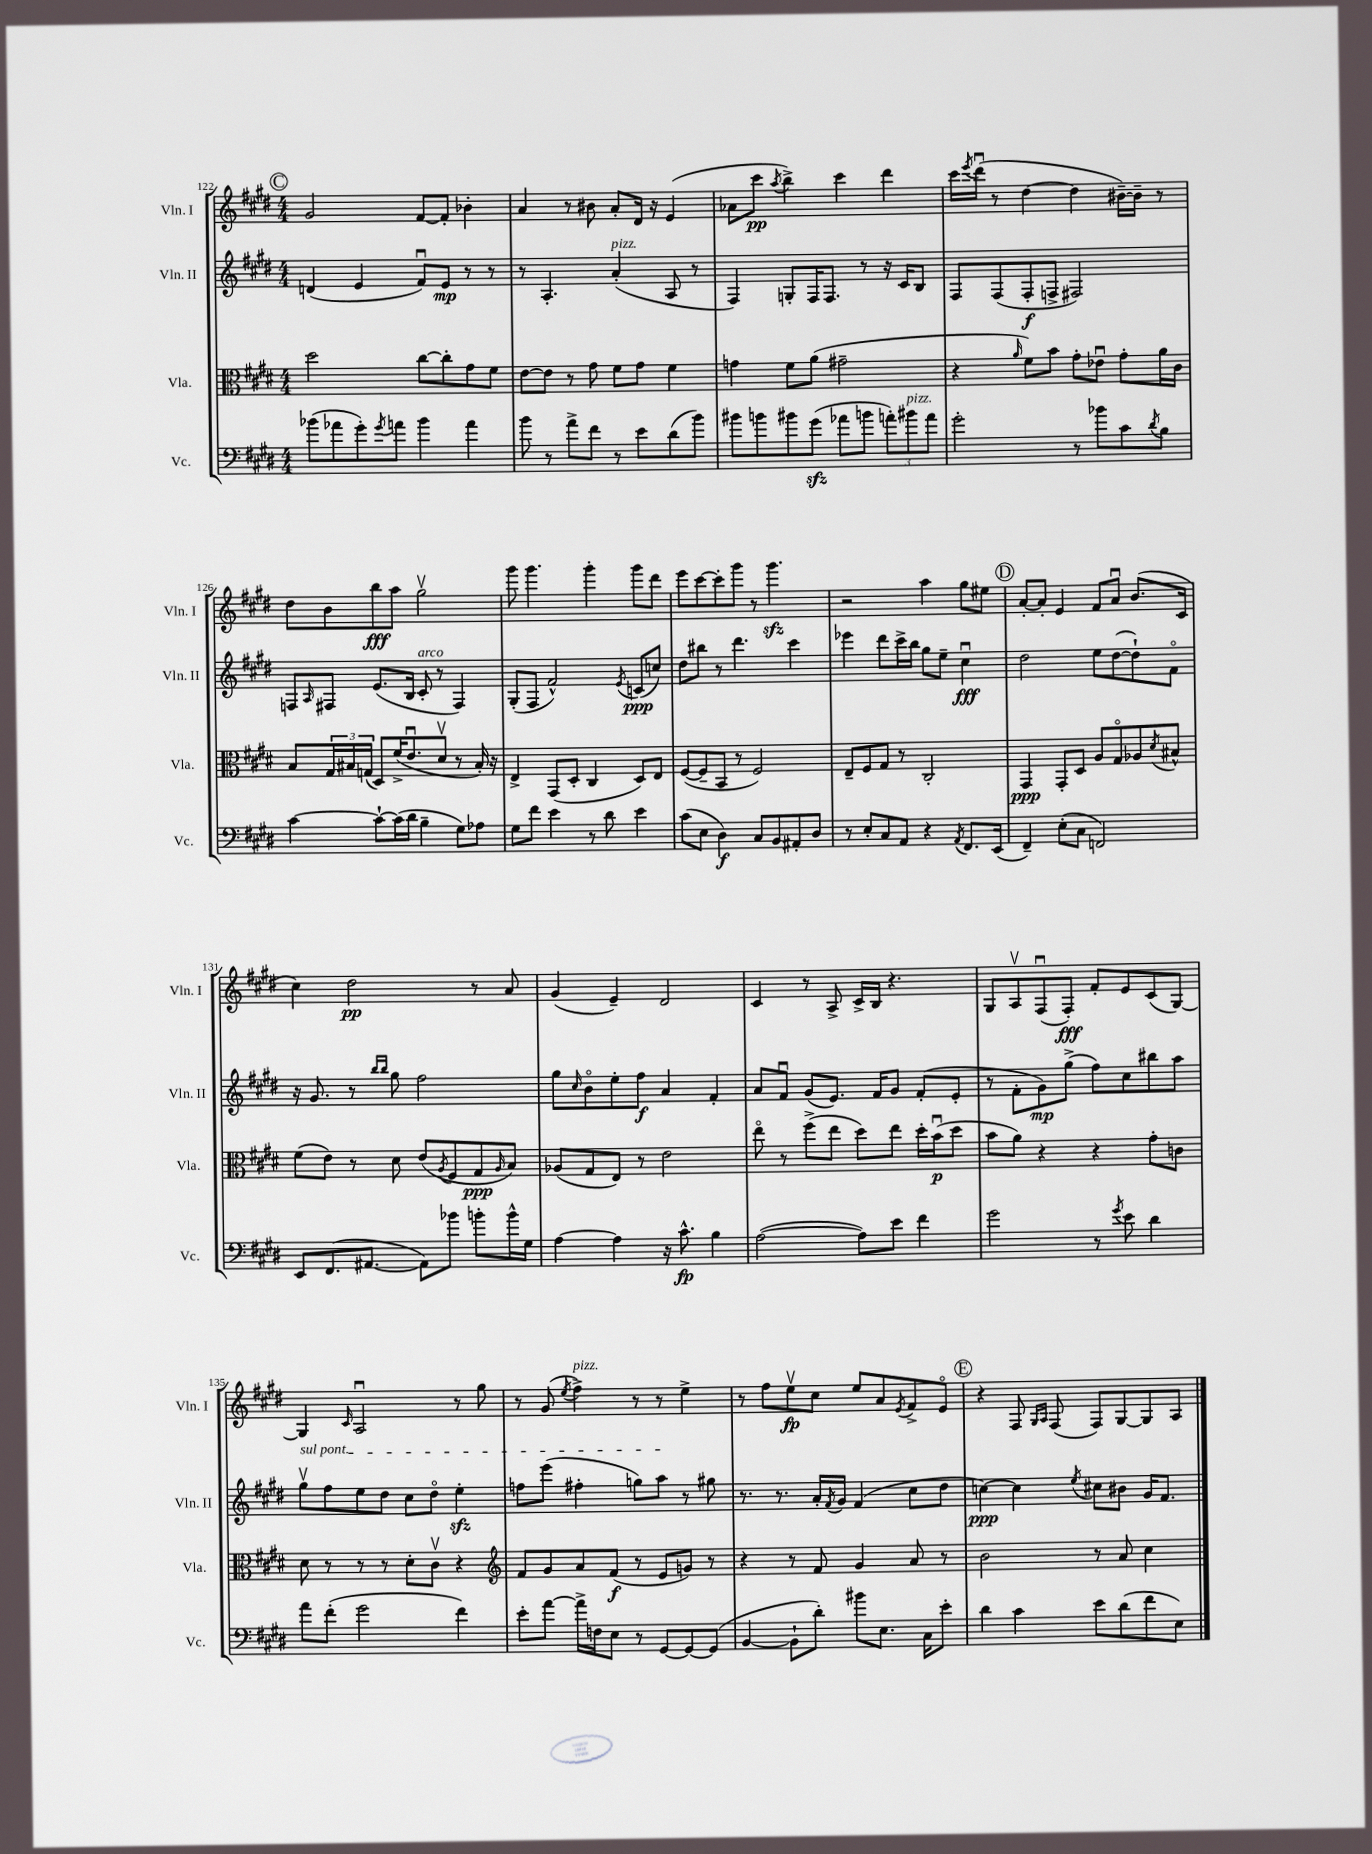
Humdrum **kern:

**kern	**kern	**kern	**kern
*staff4	*staff3	*staff2	*staff1
*clefF4	*clefC3	*clefG2	*clefG2
*k[f#c#g#d#]	*k[f#c#g#d#]	*k[f#c#g#d#]	*k[f#c#g#d#]
*M4/4	*M4/4	*M4/4	*M4/4
(8b-	2dd#	(4d	2g#
8a-	.	.	.
8g#')	.	4e	.
8qg#	.	.	.
8a	.	.	.
4b-	[8cc#	8f#u)	[8f#
.	8cc#']	8e	8f#']
4a	8g#	8r	4b-'
.	8f#	8r	.
=	=	=	=
8b	[8e	8r	4a
8r	8e]	4.A'	.
8a^	8r	.	8r
8f#	8g#	.	8b#
8r	8f#	(4a'	8a'
8e	8g#	.	16d#
.	.	.	16r
(8d#	4f#	8A	(4e
8b)	.	8r	.
=	=	=	=
8b#	4g	4F#)	8a-
8b	.	.	8ccc#
.	.	.	8qaa
8b#	8f#	8G'	4bb^)
(8g#	(8a	16F#	.
.	.	8.F#	.
8a-	2g#~	.	4ccc#
8b	.	8r	.
12a')	.	16r	4ddd#
.	.	16c#	.
12b#	.	.	.
.	.	8B	.
12a	.	.	.
=	=	=	=
2g#'	4r	8F#	16ccc#
.	.	.	8qeee
.	.	.	(16ddd#u
.	.	(8F#	8r
.	16qqa	.	.
.	8f#)	8F#'	[4dd#
.	8b	8F^	.
8r	8g#'	2F#)	4dd#]
8b-	8e-u	.	.
8c#	8g#'	.	[16b#~)
.	.	.	16b#~]
8qd#	.	.	.
8B	16a	.	8r
.	16c#	.	.
=	=	=	=
[4c#	8B	8F	8dd#
.	.	16qqA	.
.	24G#	8F#	8b
.	24B#	.	.
.	(24G	.	.
8c#`_	8D#)	(8.e	8bb
(16c#]	(16f#^	.	8aa
16d#	8.eu	16B	.
4B~	.	8c#'	2gg#v
.	8d#v	8r	.
8G#)	8r	4F#)	.
8A-	16B#')	.	.
.	16r	.	.
=	=	=	=
8G#	4E^	(8G#'	8ggg#
8f#	.	8F#	4.ggg#
4e	(8GG#	2f#^^)	.
.	8D#'	.	.
8r	4C#	.	4ggg#'
8d#	.	.	.
.	.	8qe	.
4e	8D#)	(8c	8ggg#
.	8E	8cc)	8ddd#
=	=	=	=
(8c#	([8F#	8dd#	8eee
8E	8F#~]	8bb#	[8ccc#
4D#)	8BB	8r	8ccc#']
.	8r	4.ddd#	8ggg#
8C#	2F#)	.	8r
8BB	.	.	4.ggg#
8AA#'	.	4ccc#	.
8D#	.	.	.
=	=	=	=
8r	8E~	4eee-	2r
8E'	8F#	.	.
8C#	8G#	8ddd#	.
8AA	8r	16ccc#^	.
.	.	16bb	.
4r	2C#'	8gg#	4aa
.	.	8ee~	.
8qAA	.	.	.
8.FF#	.	4cc#u	8gg#
.	.	.	8ee#
(16EE	.	.	.
=	=	=	=
4FF#~)	4GG#	2dd#	[8a'
.	.	.	8a']
(8E'	8GG#'	.	4e
8C#	8D#	.	.
2FF)	8A	8ee	8f#
.	8G#o	([8dd#	8au
.	8A-	8dd#`])	(8.b
.	8qd#	.	.
.	8B#^^	8f#o	.
.	.	.	16c#
=	=	=	=
8EE	(8f#	16r	4cc#)
.	.	8.g#	.
(8.FF#	8e)	.	.
.	8r	8r	2dd#
[8.AA#	.	.	.
.	.	16qqbb	.
.	.	16qqbb	.
.	8d#	8gg#	.
8AA#])	(8e	2ff#	.
.	8qA	.	.
8b-	8F#	.	.
8b'	8G#	.	8r
.	16qqA	.	.
16b^^	8B)	.	8a
16G#	.	.	.
=	=	=	=
[4A	(8A-	8gg#	(4g#
.	.	16qqcc#	.
.	8G#	8bo	.
4A]	8E)	8ee'	4e~)
.	8r	8ff#	.
16r	2e	4a	2d#
8.c#^^	.	.	.
4B	.	4f#'	.
=	=	=	=
([2A	8eeo	8a	4c#
.	8r	8f#u	.
.	(8ff#^	(8g#	8r
.	8ee	8.e)	8A^
8A])	8dd#)	.	16c#^
.	.	16f#	16B
8e	8ee	8g#	4.r
4f#	16dd#'	(8f#'	.
.	(16bu	.	.
.	8dd#	8e'	.
=	=	=	=
2g#	8b	8r	8G#
.	8a)	8f#'	8Av
.	4r	8g#)	(8F#u
.	.	(8gg#^	8F#')
8r	4r	8ff#)	8f#'
8qg#	.	.	.
8e	.	8cc#	8e
4d#	8g#'	8bb#	(8c#
.	8c	8aa	[8G#)
=	=	=	=
8a	8d#	8gg#v	4G#]
(8f#'	8r	8ff#	.
.	.	.	16qqc#
2g#	8r	8ee	2Au
.	8r	8dd#	.
.	8d#'	8cc#	.
.	8c#v	8dd#o	.
4f#)	4r	4ee'	8r
.	.	.	8gg#
=	=	=	=
*	*clefG2	*	*
8e'	8f#	8ff	8r
[8a	8g#	(8eee	(8g#
.	.	.	8qee
16a^]	8a	4ff#'	4ff#^)
16F	.	.	.
8E	(8f#	.	.
8r	8r	8gg)	8r
[8GG#	8e	8aa	8r
8GG#_	8g)	8r	4ee^
(8GG#]	8r	8gg#	.
=	=	=	=
[4BB	4r	8.r	8r
.	.	.	8ff#
.	.	8.r	.
8BB`]	8r	.	8eev
8d#')	8f#	16a'	8cc#
.	.	8qf#	.
.	.	16g#	.
8b#	4g#	(4f#	8ee
8.E	.	.	8a
.	.	.	8qe
.	8a	8cc#	8f#^
16C#	.	.	.
8e'	8r	8dd#	8eo
=	=	=	=
4d#	2b	[4cc)	4r
4c#	.	4cc]	8F#
.	.	.	16qqG#
.	.	.	16qqA
.	.	.	(8F#
.	.	8qee	.
8e	8r	8cc#	8F#)
(8d#	8a	8b#	[8G#
8f#	4cc#	16g#	8G#]
.	.	8.f#	.
8E)	.	.	8A
==	==	==	==
*-	*-	*-	*-
